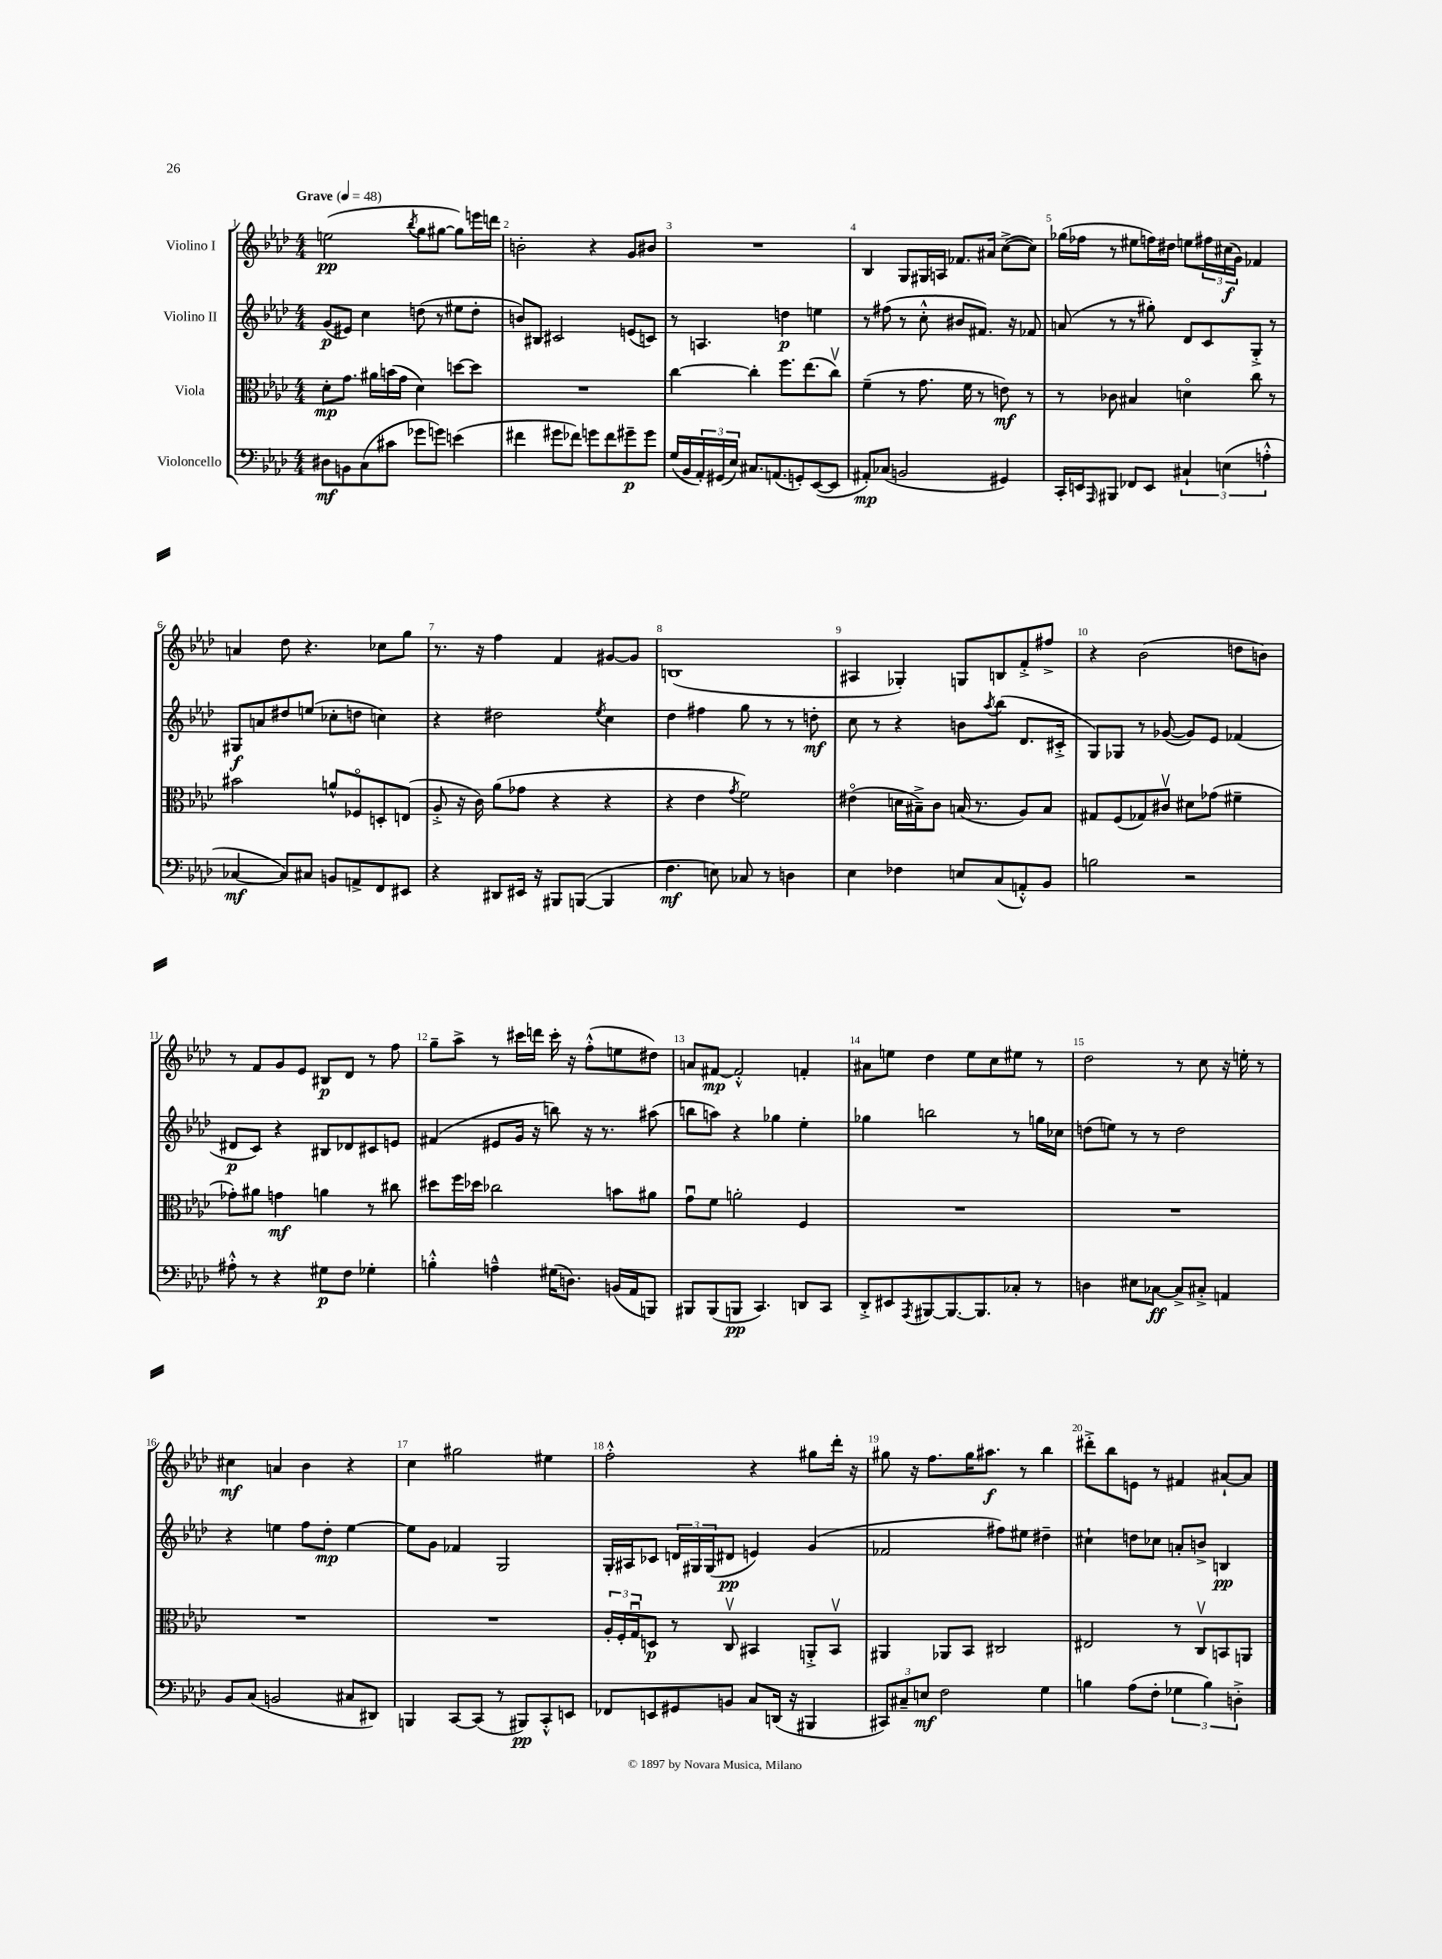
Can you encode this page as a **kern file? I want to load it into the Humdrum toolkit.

**kern	**kern	**kern	**kern
*staff4	*staff3	*staff2	*staff1
*clefF4	*clefC3	*clefG2	*clefG2
*k[b-e-a-d-]	*k[b-e-a-d-]	*k[b-e-a-d-]	*k[b-e-a-d-]
*M4/4	*M4/4	*M4/4	*M4/4
*MM48	*MM48	*MM48	*MM48
8D#	8d-'	(8g	(2ee
8BB	8.g	8e#)	.
(8C	.	4cc	.
.	16a#	.	.
8c#	(16b	.	.
.	16g	.	.
.	.	.	8qbb-
8g-	4d-)	(8dd	8gg
8g)	.	8r	[8gg#
(4e	[8dd	8ee#	8gg#])
.	8dd]	8dd'	16eee
.	.	.	16ddd
=	=	=	=
4f#	1r	8b)	2b'
.	.	8B#	.
8g#	.	2c#	.
8f-)	.	.	.
8g	.	.	4r
8f-	.	.	.
8g#~	.	(8e	8g
8g#	.	8c)	8b#
=	=	=	=
(16G	[4cc	8r	1r
16BB-	.	.	.
24AA-')	.	4.A	.
(24GG#	.	.	.
24E-)	.	.	.
8.C#	4cc']	.	.
(8.AA	.	.	.
.	8.ff	4dd	.
8GG')	.	.	.
.	(8.ee-	.	.
([8EE-	.	4ee	.
8EE-]	8ccv)	.	.
=	=	=	=
8AA#')	(4f~	8r	4B-
(8C-	.	(8ff#	.
2BB	8r	8r	8G
.	8.g	8cc'^^	16G#
.	.	.	16A
.	.	8b#	8.f-
.	16f	.	.
.	8r	8.f#)	.
.	.	.	16a#
4GG#)	8e)	.	([8cc^
.	.	16r	.
.	8r	8f-	8cc])
=	=	=	=
16CC'	8r	(8a	(16gg-
16EE	.	.	16ff-
16qqAAA-	.	.	.
8BBB#	8c-	8r	8r
8FF-	4B#	8r	8ee#
8EE	.	8gg#')	16ff)
.	.	.	16dd#
6C#`	4do	8d-	8ee
.	.	8c	24ff#
(6E	.	.	(24cc#
.	.	.	24g)
.	8cc	8G'^	4f-
6A'^^	.	.	.
.	8r	8r	.
=	=	=	=
[4C-	2b#	8G#	4a
.	.	8a	.
8C-])	.	8dd#	8dd-
8C#	.	(8ee	4.r
8BB	8a^^	8cc-'	.
8AA^	8F-o	8dd	.
8FF	8D'	4cc)	8cc-
8EE#	(8E	.	8gg
=	=	=	=
4r	8A-'^	4r	8.r
.	16r	.	.
.	16c)	.	16r
8DD#	(8a-	2dd#	4ff
16EE#	8g-	.	.
16r	.	.	.
8BBB#	4r	.	4f
([8BBB	.	.	.
.	.	8qee-	.
4BBB]	4r	4cc	[8g#
.	.	.	8g#]
=	=	=	=
4.F	4r	4dd-	(1B
.	4e-	4ff#	.
8E)	.	.	.
.	8qg	.	.
8C-	2f)	8gg	.
8r	.	8r	.
4D	.	8r	.
.	.	8dd'	.
=	=	=	=
4E-	(4e#o	8cc	4A#
.	.	8r	.
4F-	16d	4r	4G-')
.	16B#~^)	.	.
.	8c	.	.
8E	(16B	8b	8G
.	8.r	.	.
.	.	8qaa-	.
(8C	.	(8bb-	8B
8AA'^^)	8A-)	8.d-	8f'^
8BB-	8B	.	8ff#^
.	.	16c#'^	.
=	=	=	=
2B	8G#	8G)	4r
.	(8F	8G-	.
.	8G-)	8r	(2b-
.	8c#v	([8g-	.
2r	8d#	8g-])	.
.	(8g-	8e-	.
.	4f#~	(4f-	8dd
.	.	.	8b)
=	=	=	=
8A#'^^	8g-')	8d#	8r
8r	8a#	8c)	8f
4r	4g	4r	8g
.	.	.	8e-
8G#	4a	8B#	8B#
8F	.	8d-	8d-
4G-'	8r	8c#	8r
.	8cc#	8e	8ff
=	=	=	=
4B'^^	8dd#	(4f#	8gg~
.	16ff	.	8aa-^
.	16dd-	.	.
4A~^^	2cc-	8e#	8r
.	.	16g	16ccc#
.	.	16r	16ddd
(16G#	.	8bb)	16ccc#'
8.D)	.	.	16r
.	.	16r	(8ff'^^
.	.	8.r	.
(16BB	8b	.	8ee
16AA-	.	.	.
8BBB)	8a#	(8aa#	8dd#)
=	=	=	=
8BBB#	8gu	8bb	8a
(8BBB#	8f	8aa)	[8f#
8BBB	2a'	4r	2f#'^^]
4.CC)	.	.	.
.	.	4gg-	.
8DD	4F	4ee-'	4f'
8CC	.	.	.
=	=	=	=
8DD-'^	1r	4gg-	8a#
8EE#	.	.	8ee
8qAAA-	.	.	.
[8BBB#	.	2bb	4dd-
8.BBB#_	.	.	.
.	.	.	8ee
8.BBB#]	.	.	.
.	.	.	8cc
8C-'	.	8r	8ee#
8r	.	16gg	8r
.	.	16cc-	.
=	=	=	=
4D	1r	(8dd	2dd-
.	.	8ee)	.
8E#	.	8r	.
[8C-	.	8r	.
8C-^]	.	2dd	8r
8C#'^	.	.	8cc
4AA	.	.	16r
.	.	.	16ee'
.	.	.	8r
=	=	=	=
8BB-	1r	4r	4cc#
(8C	.	.	.
2BB	.	4ee	4a
.	.	8ff	4b-
.	.	8dd-'	.
8C#	.	[4ee	4r
8DD#)	.	.	.
=	=	=	=
4BBB	1r	8ee]	4cc
.	.	8g	.
[8CC	.	4f-	2gg#
(8CC]	.	.	.
8r	.	2G	.
8BBB#)	.	.	.
8CC'^^	.	.	4ee#
8EE	.	.	.
=	=	=	=
8FF-	24A-'	16G'	2ff'^^
.	24F'	.	.
.	.	16A#	.
.	24Gu	.	.
8EE	8D	8c-	.
8GG#	8r	24d	.
.	.	24G#	.
.	.	(24G#	.
8BB	8Cv	8d#	.
8C	4BB#	4e)	4r
(16DD	.	.	.
16r	.	.	.
4BBB#	8AA'^	(4g	8gg#
.	8BB#v	.	16ddd-'
.	.	.	16r
=	=	=	=
12CC#)	4AA#	2f-	8gg#
12C#~	.	.	.
.	.	.	16r
12E	.	.	.
.	.	.	8.ff
2F	8AA-	.	.
.	8BB-	.	16gg#
.	.	.	8.aa#
.	2C#	8ff#)	.
.	.	8ee#	8r
4G	.	4dd#~	4bb-
=	=	=	=
4B	2E#	4cc#`	8ddd#'^
.	.	.	8bb-
(8A-	.	8dd	8e
8F'	.	8cc-	8r
6G-	8r	8a'	4f#
.	8Cv	8b^	.
6B)	.	.	.
.	8BB	4B	[8a#`
6D'^	.	.	.
.	8AA	.	8a#]
==	==	==	==
*-	*-	*-	*-
